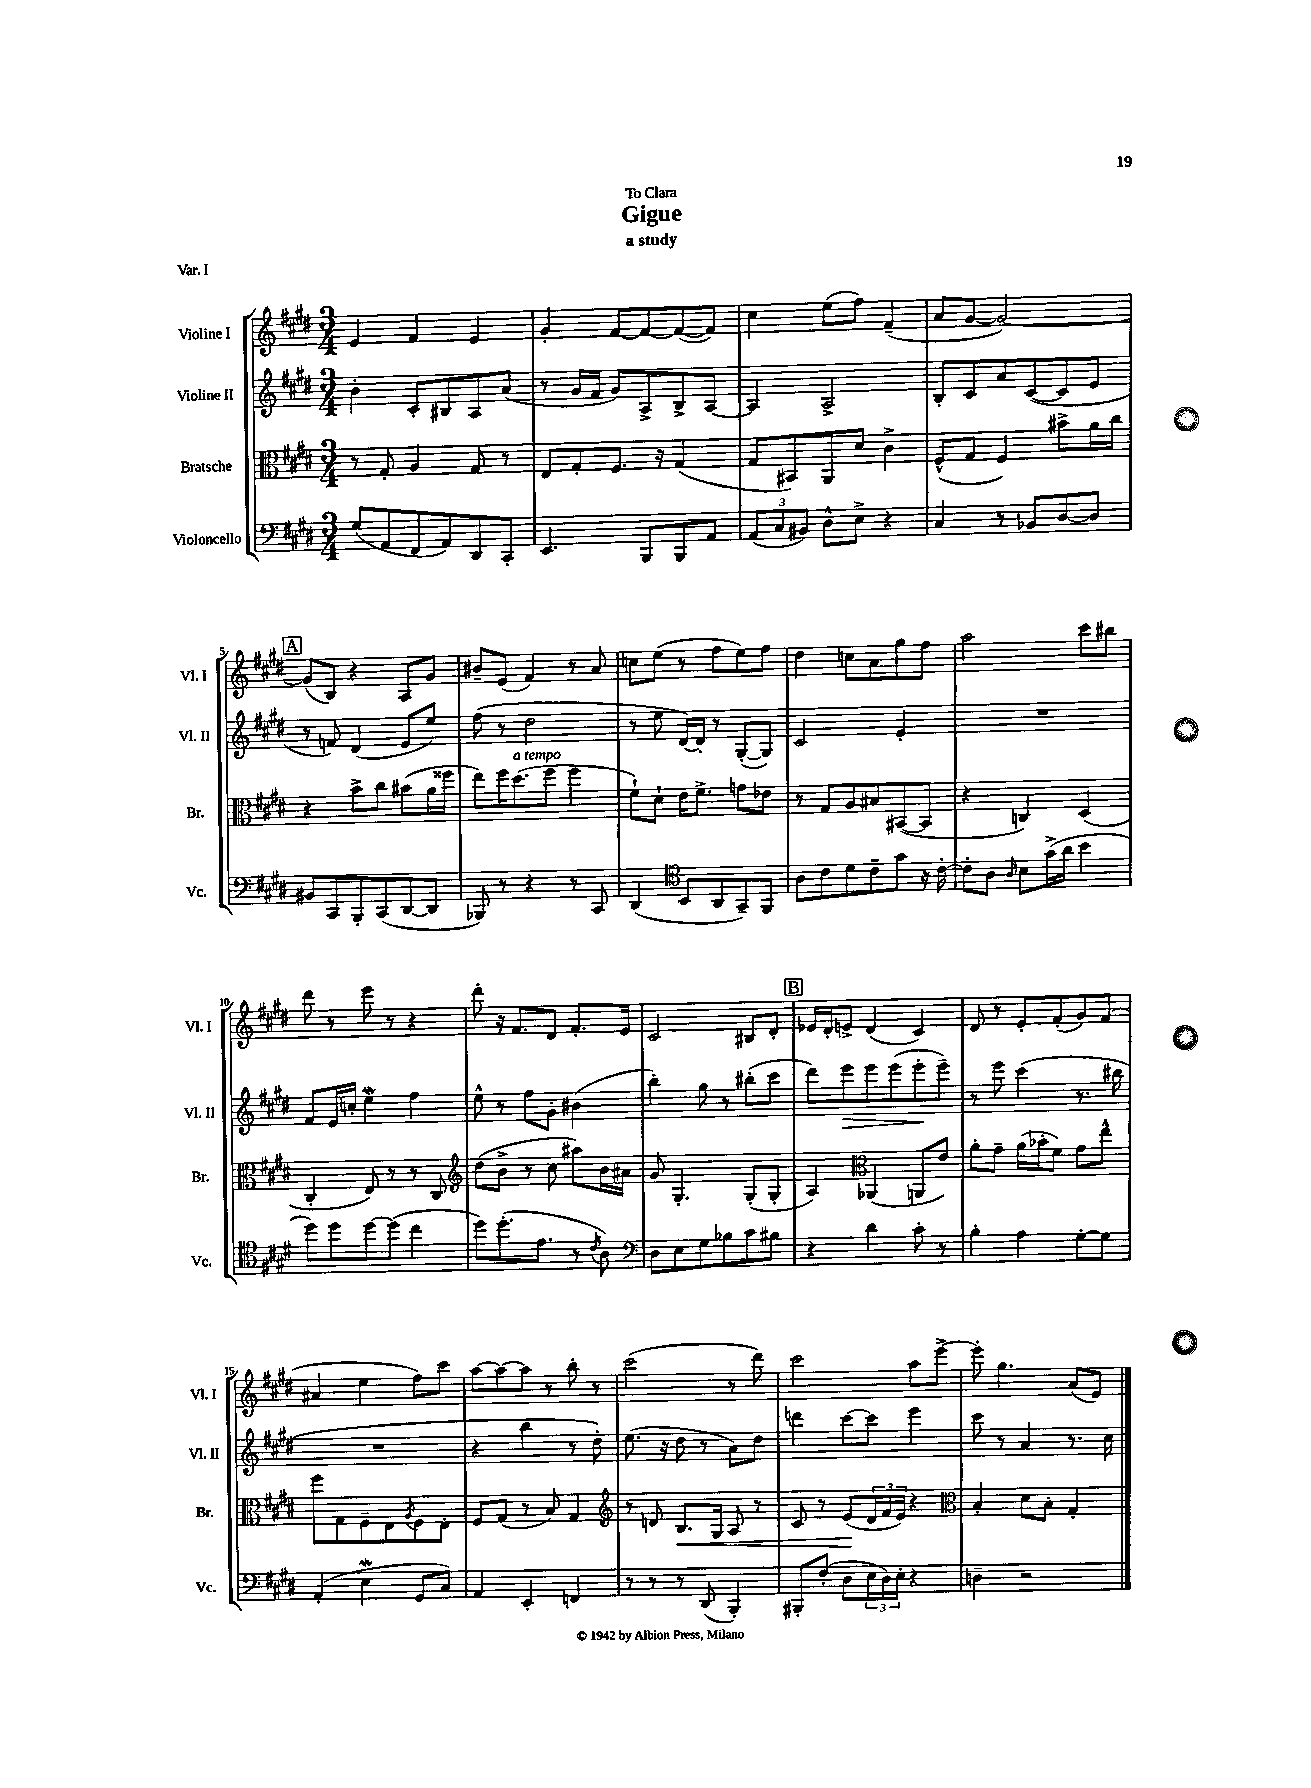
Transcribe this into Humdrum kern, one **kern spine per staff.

**kern	**kern	**kern	**kern
*staff4	*staff3	*staff2	*staff1
*clefF4	*clefC3	*clefG2	*clefG2
*k[f#c#g#d#]	*k[f#c#g#d#]	*k[f#c#g#d#]	*k[f#c#g#d#]
*M3/4	*M3/4	*M3/4	*M3/4
(8G#	8r	4b'	4e
8AA	8G#'	.	.
8FF#	4A	8c#'	4f#
8AA)	.	8B#	.
8DD#	8G#	8A	4e
8CC#'	8r	(8a	.
=	=	=	=
4.EE	8E	8r	4g#'
.	8G#'	16g#	.
.	.	16f#	.
.	8.F#	8g#)	[8f#
8BBB	.	8A^	8f#_
.	16r	.	.
8BBB	(4G#	8B^	(8f#_
8AA	.	[8A	8f#])
=	=	=	=
(12AA	8G#	4A]	4cc#
12C#	.	.	.
.	8BB#)	.	.
12BB#)	.	.	.
8D#^^	8AA	2A^	(8ee
8E^	8d#	.	8ff#)
4r	4c#^	.	(4f#~
=	=	=	=
4C#	(8F#^^	8B'	8a
.	8G#	8c#	[8g#
8r	4F#)	8a	2g#_)
8BB-	.	([8c#	.
[8D#	8b#^	8c#]	.
8D#]	16a	8e	.
.	16cc#	.	.
=	=	=	=
8BB#	4r	8r	(8g#]
8CC#	.	8f)	8B)
8BBB'	8b^	(4d#	4r
(8CC#	8cc#	.	.
[8DD#	(8b#	8e	8A
8DD#]	16a	8ee)	8g#
.	16ff##	.	.
=	=	=	=
8BBB-)	8ee)	(8ff#	8b#~
8r	16ff#	8r	(8e
.	(8.dd#	.	.
4r	.	2dd#	4f#)
.	8ff#	.	.
8r	4ff#	.	8r
8CC#	.	.	8a
=	=	=	=
(4DD#	8f#`)	8r	8cc
.	8d#`	8ee	(8ee
*clefC4	*	*	*
8BB	16e	[16d#)	8r
.	8.f#^	16d#']	.
8AA	.	8r	8ff#
8GG#~)	8g	([8G#'	8ee)
8FF#	8e-	8G#])	8ff#
=	=	=	=
8A	8r	2c#	4dd#
8c#	8G#	.	.
8d#	8A	.	8cc
8c#~	8B#	.	8a
8g#	([8BB#	4e'	8gg#
16r	8BB#]	.	8ff#
[16c#'	.	.	.
=	=	=	=
8c#']	4r	2.r	2aa
8A	.	.	.
16qqA	.	.	.
8B	4C)	.	.
(16g#^	.	.	.
16a	.	.	.
4b	(4D#	.	8ccc#
.	.	.	8bb#
=	=	=	=
8dd#)	4C#'	8f#	8ddd#
8dd#	.	16e	8r
.	.	16cc'	.
[8dd#	8E)	4ee	8eee
(8dd#]	8r	.	8r
4cc#	8r	4ff#	4r
.	8C#	.	.
=	=	=	=
*	*clefG2	*	*
8dd#)	(8dd#	8ee^^	8ddd#'
(8.dd#'	8b^	8r	16r
.	.	.	8.f#
.	8r	8ff#	.
8.e	.	.	.
.	8cc#	8g#'	8d#
8r	8aa#)	(4b#	8.f#'
8qc#	.	.	.
8A)	16b	.	.
.	16a#	.	16e
=	=	=	=
*clefF4	*	*	*
8D#	8g#	4bb')	2c#
8E	4.G#'	.	.
8G#	.	8gg#	.
8B-	.	8r	.
8c#	(8G#'	(8bb#'	8B#
8B#	8G#'	8ccc#	8d#'
=	=	=	=
4r	4A)	8ddd#)	16e-
.	.	.	16d#'
.	.	8eee	8e^
*	*clefC3	*	*
4d#	(4AA-	8eee	(4d#
.	.	(8eee	.
8c#'	8AA	8eee'	4c#)
8r	8e)	8eee~)	.
=	=	=	=
4B'	8a'	8r	8d#
.	8g#~	8eee	8r
4A	(16a	(4ccc#	8e'
.	16b-'	.	.
.	8f#)	.	(8f#'
[8G#'	8g#	8.r	8g#)
8G#]	8ee^^	.	(8f#
.	.	16bb#	.
=	=	=	=
(4AA'	8ff#	2.r	4a#
.	8G#	.	.
4E	8F#~	.	4ee
.	8E	.	.
.	8qA	.	.
8GG#	8F#	.	8ff#)
8C#)	8E'	.	8ccc#
=	=	=	=
4AA	8F#	4r	[8aa
.	(8G#	.	8aa_
4EE'	8r	4bb	8aa]
.	8B)	.	8r
4FF	4G#	8r	8bb'
.	.	8dd#')	8r
=	=	=	=
*	*clefG2	*	*
8r	8r	(8.ee	(2ccc#
8r	8d	.	.
.	.	16r	.
8r	8.B	8dd#	.
(8DD#	.	8r	.
.	16G#	.	.
4BBB')	8A	8a)	8r
.	8r	8dd#	8ddd#)
=	=	=	=
8BBB#'	8c#	4ddd	2ccc#
(8F#'	8r	.	.
8D#	(8e	[8ccc#	.
24E	24d#	8ccc#]	.
24D#)	24f#	.	.
24E'	24e)	.	.
4r	4r	4eee	8aa
.	.	.	[8eee^
=	=	=	=
*	*clefC3	*	*
4D~	4B'	8ccc#	8eee']
.	.	8r	4.gg#
2r	8d#	4a	.
.	8B'	.	.
.	4G#'	8.r	(8a
.	.	.	8e)
.	.	16cc#	.
==	==	==	==
*-	*-	*-	*-
